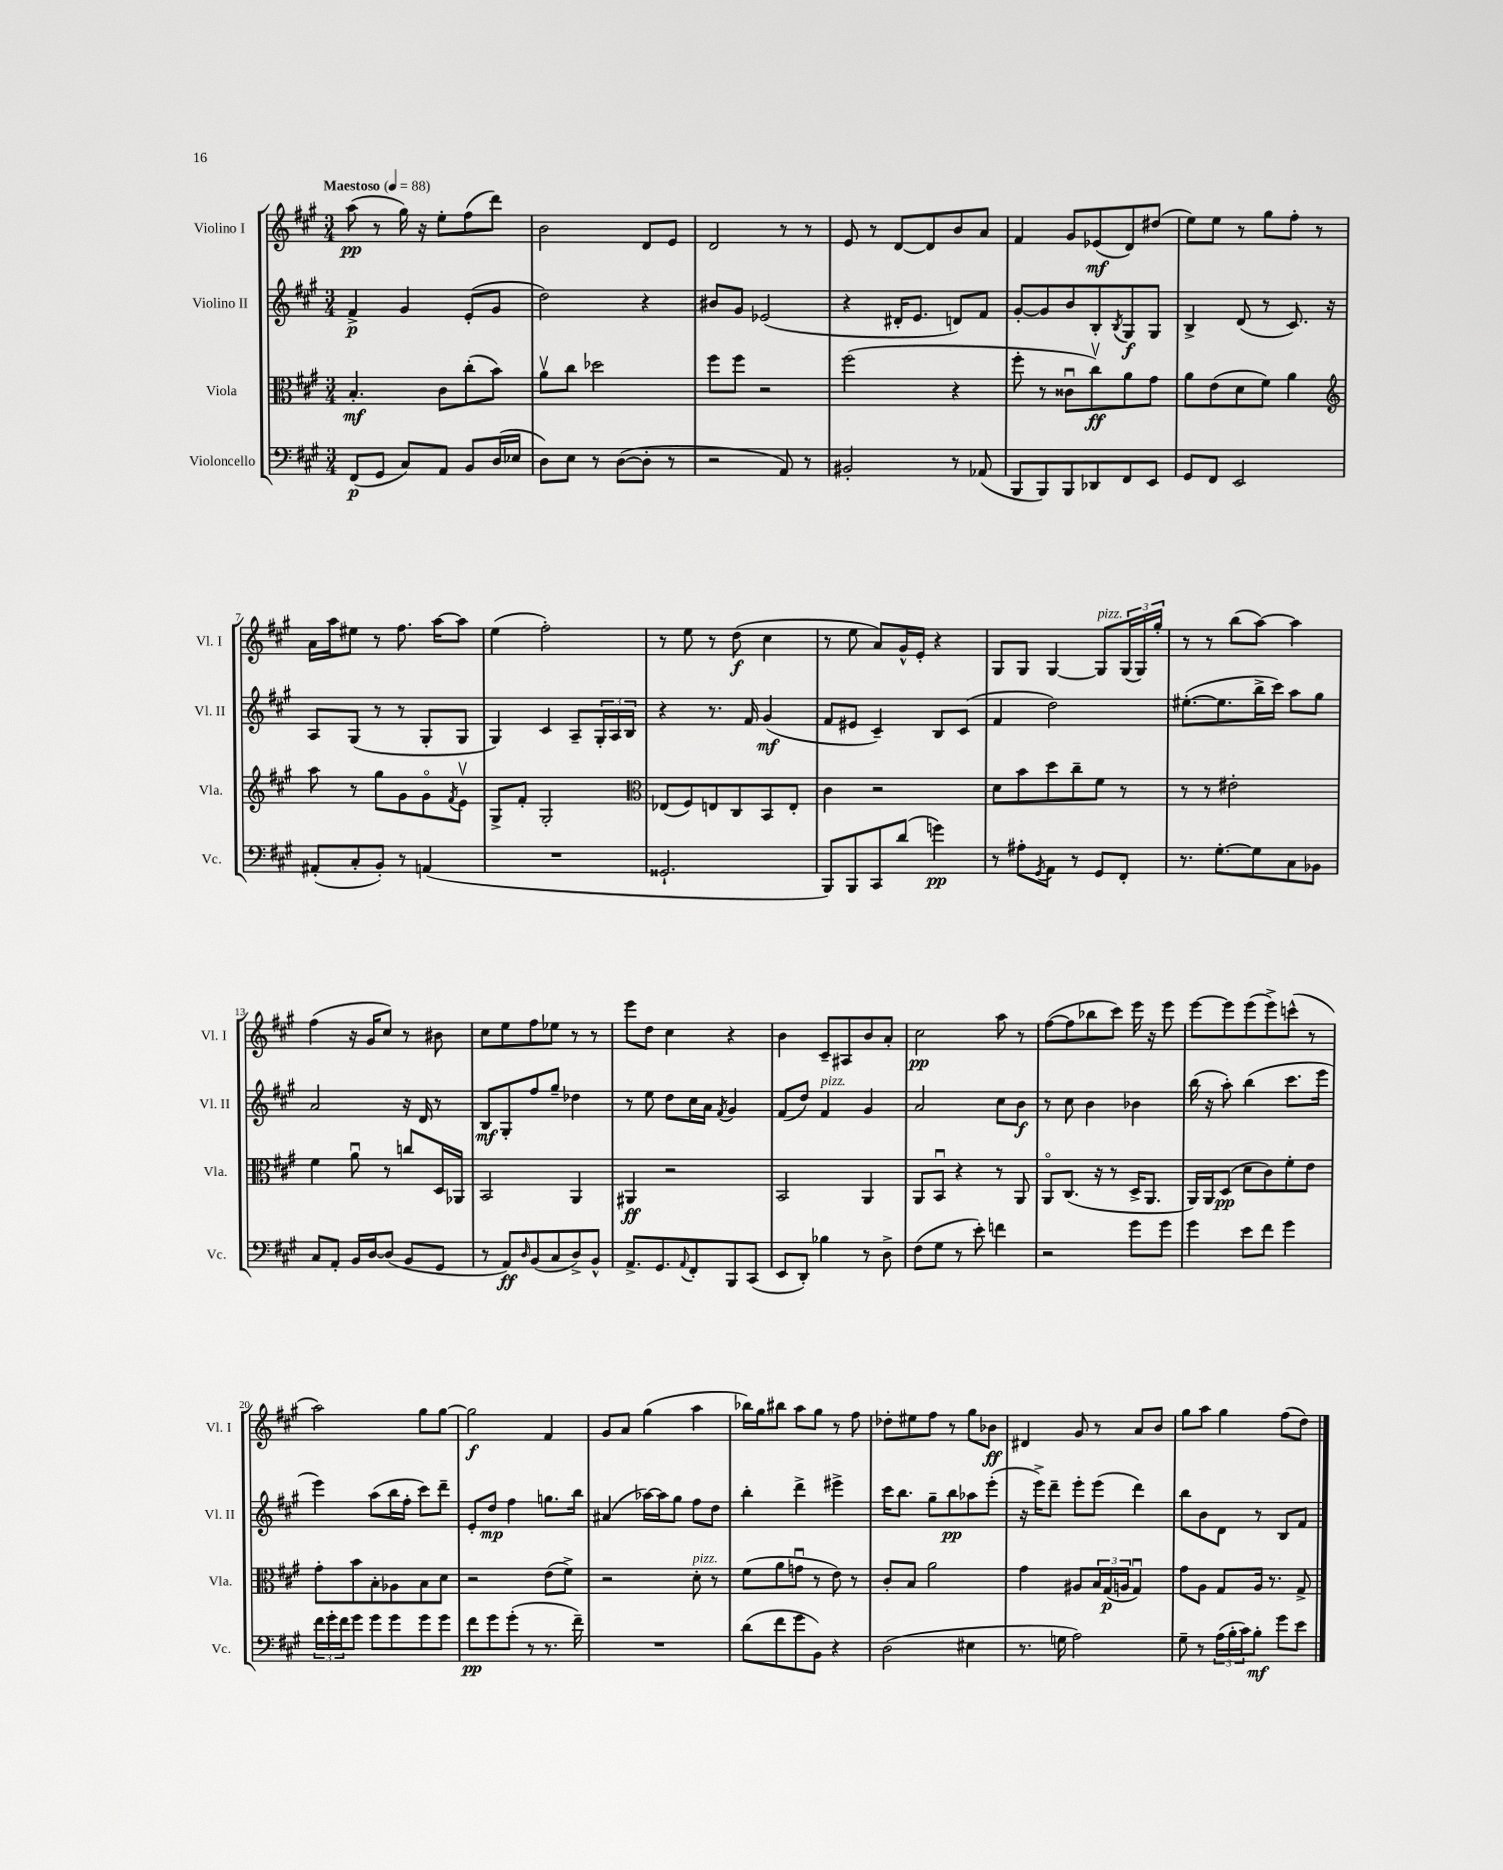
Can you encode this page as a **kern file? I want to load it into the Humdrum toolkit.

**kern	**kern	**kern	**kern
*staff4	*staff3	*staff2	*staff1
*clefF4	*clefC3	*clefG2	*clefG2
*k[f#c#g#]	*k[f#c#g#]	*k[f#c#g#]	*k[f#c#g#]
*M3/4	*M3/4	*M3/4	*M3/4
*MM88	*MM88	*MM88	*MM88
(8FF#	4.B'	4f#^	(8aa
8GG#	.	.	8r
8C#)	.	4g#	16gg#)
.	.	.	16r
8AA	8c#	.	8ee'
8BB	(8cc#'	(8e'	(8ff#
(16D	8b)	8g#	8ddd)
16E-	.	.	.
=	=	=	=
8D)	8av	2dd)	2b
8E	8cc#	.	.
8r	2dd-	.	.
([8D	.	.	.
8D']	.	4r	8d
8r	.	.	8e
=	=	=	=
2r	8ff#	8b#	2d
.	8ff#	8g#	.
.	2r	(2e-	.
8AA)	.	.	8r
8r	.	.	8r
=	=	=	=
2BB#'	(2ff#	4r	8e
.	.	.	8r
.	.	16d#'	[8d
.	.	8.e	.
.	.	.	8d]
8r	4r	8d)	8b
(8AA-	.	8f#	8a
=	=	=	=
8BBB	8ff#'	[8g#'	4f#
8BBB)	8r	8g#]	.
8BBB	8c##u	8b	8g#
8DD-	8cc#v)	8B'	(8e-
.	.	8qB	.
8FF#	8a	8G#	8d)
8EE	8g#	8G#	(8dd#
=	=	=	=
8GG#	8a	4B^	8ee)
8FF#	(8e	.	8ee
2EE	8d	(8d	8r
.	8f#)	8r	8gg#
.	4a	8.c#)	8ff#'
.	.	.	8r
.	.	16r	.
=	=	=	=
*	*clefG2	*	*
(8AA#'	8aa	8A	16a
.	.	.	16aa
8C#'	8r	(8G#	8ee#
8BB')	8gg#	8r	8r
8r	8g#	8r	8.ff#
(4AA	8g#o	8G#'	.
.	.	.	[16aa
.	8qf#	.	.
.	8ev	8G#	8aa]
=	=	=	=
2.r	8G#^	4G#)	(4ee
.	8f#'	.	.
.	2G#'	4c#	2ff#')
.	.	8A~	.
.	.	24G#'	.
.	.	24A	.
.	.	24B	.
=	=	=	=
*	*clefC3	*	*
2.GG##`	(8E-	4r	8r
.	8F#)	.	8ee
.	8E	8.r	8r
.	8C#	.	(8dd
.	.	16f#	.
.	8BB	(4g#	4cc#
.	8E'	.	.
=	=	=	=
8BBB)	4c#	8f#	8r
8BBB	.	8e#	8ee
8CC#	2r	4c#~)	8a)
(8d	.	.	16g#^^
.	.	.	16e'
4g)	.	8B	4r
.	.	(8c#	.
=	=	=	=
8r	8d	4f#	8G#
8A#'	8b	.	8G#
8qGG#	.	.	.
8AA	8dd	2dd)	[4G#
8r	8cc#~	.	.
8GG#	8f#	.	8G#]
8FF#'	8r	.	(24G#
.	.	.	24G#)
.	.	.	24gg#'
=	=	=	=
8.r	8r	([8.ee#'	8r
.	8r	.	8r
[8.G#'	.	8.ee#]	.
.	2e#'	.	(8bb
8G#]	.	16bb^	[8aa)
.	.	16ccc#)	.
8C#	.	8aa	4aa]
8BB-	.	8gg#	.
=	=	=	=
8C#	4f#	2a	(4ff#
8AA'	.	.	.
16BB	8au	.	16r
[16D	.	.	16g#
(8D]	8r	.	8cc#)
8BB	8cc	16r	8r
.	.	16d	.
8GG#	16D	8r	8b#
.	16AA-	.	.
=	=	=	=
8r	2BB	8B	8cc#
8AA)	.	8G#'	8ee
16qqD	.	.	.
(8BB	.	8ff#	8ff#
8C#	.	8gg#~	8ee-
8D^)	4AA	4dd-	8r
8BB^^	.	.	8r
=	=	=	=
8.AA^	4AA#	8r	8eee
.	.	8ee	8dd
8.GG#	.	.	.
.	2r	8dd	4cc#
8qqAA	.	.	.
8FF#'	.	16cc#	.
.	.	16a	.
.	.	8qf#	.
8BBB	.	4g#	4r
(8CC#	.	.	.
=	=	=	=
8EE	2BB	(8f#	4b
8DD')	.	8dd)	.
4B-	.	4f#	8c#~
.	.	.	8A#
8r	4AA	4g#	8b
8D^	.	.	8a'
=	=	=	=
(8F#	8AA	2a	2cc#
8G#	8BBu	.	.
8r	4r	.	.
8e')	.	.	.
4f	8r	8cc#	8aa
.	8AA	8b	8r
=	=	=	=
2r	8AAo	8r	([8ff#
.	(8.C#	8cc#	8ff#]
.	.	4b	8bb-
.	16r	.	.
.	8r	.	8ccc#)
8g#	16D^	4b-	16eee
.	8.AA	.	16r
8g#	.	.	8eee
=	=	=	=
4g#	16AA)	(16bb	[8eee
.	16AA	16r	.
.	(8D	8aa')	8eee]
8e	8d	(4bb	(8eee
8f#	8c#)	.	8eee^)
4g#	8f#'	8.ccc#	(8ccc^^
.	8e	.	8r
.	.	16eee	.
=	=	=	=
24f#	8g#'	4eee)	2aa)
24g#'	.	.	.
24f#	.	.	.
8g#	8b	.	.
8g#	8B'	(8aa	.
8g#	8A-	16bb	.
.	.	16ff#'	.
8g#	8B	8ccc#)	8gg#
8g#	8d	8ddd~	[8gg#
=	=	=	=
8f#	2r	8e'	2gg#]
8g#	.	8dd	.
(8g#'	.	4ff#	.
8r	.	.	.
8.r	(8e	8.gg	4f#
.	8f#^)	.	.
16f#~)	.	16bb	.
=	=	=	=
2.r	2r	(4a#	8g#
.	.	.	8a
.	.	[16aa-)	(4gg#
.	.	16aa-]	.
.	.	8gg#	.
.	8d'	8ff#	4aa
.	8r	8dd	.
=	=	=	=
(8d	(8f#	4bb'	16bb-)
.	.	.	16gg#
8f#	8a	.	8bb#
8g#	8gu	4ddd^	8aa
8BB)	8r	.	8gg#
4r	8e)	4eee#^	8r
.	8r	.	8ff#
=	=	=	=
(2D	8c#'	16ccc#	8dd-'
.	.	8.bb	.
.	8B	.	8ee#
.	2a	8gg#~	8ff#
.	.	8bb	8r
4E#	.	8aa-	8gg#
.	.	(8eee'	8b-
=	=	=	=
8.r	4g#	16r	4d#
.	.	16eee^)	.
.	.	8ddd~	.
16G	.	.	.
2A)	8A#	8eee'	8g#
.	24B	(8eee	8r
.	(24G#	.	.
.	24A	.	.
.	4G#u)	4ddd)	8a
.	.	.	8b
=	=	=	=
8G#~	8g#	8bb	8gg#
8r	8A	8b	8aa
(24A	8G#	8d	4gg#
24B'	.	.	.
24c#)	.	.	.
8B'	16A	8r	.
.	8.r	.	.
8g#	.	8B	(8ff#
8e	8G#^	8f#	8dd)
==	==	==	==
*-	*-	*-	*-
